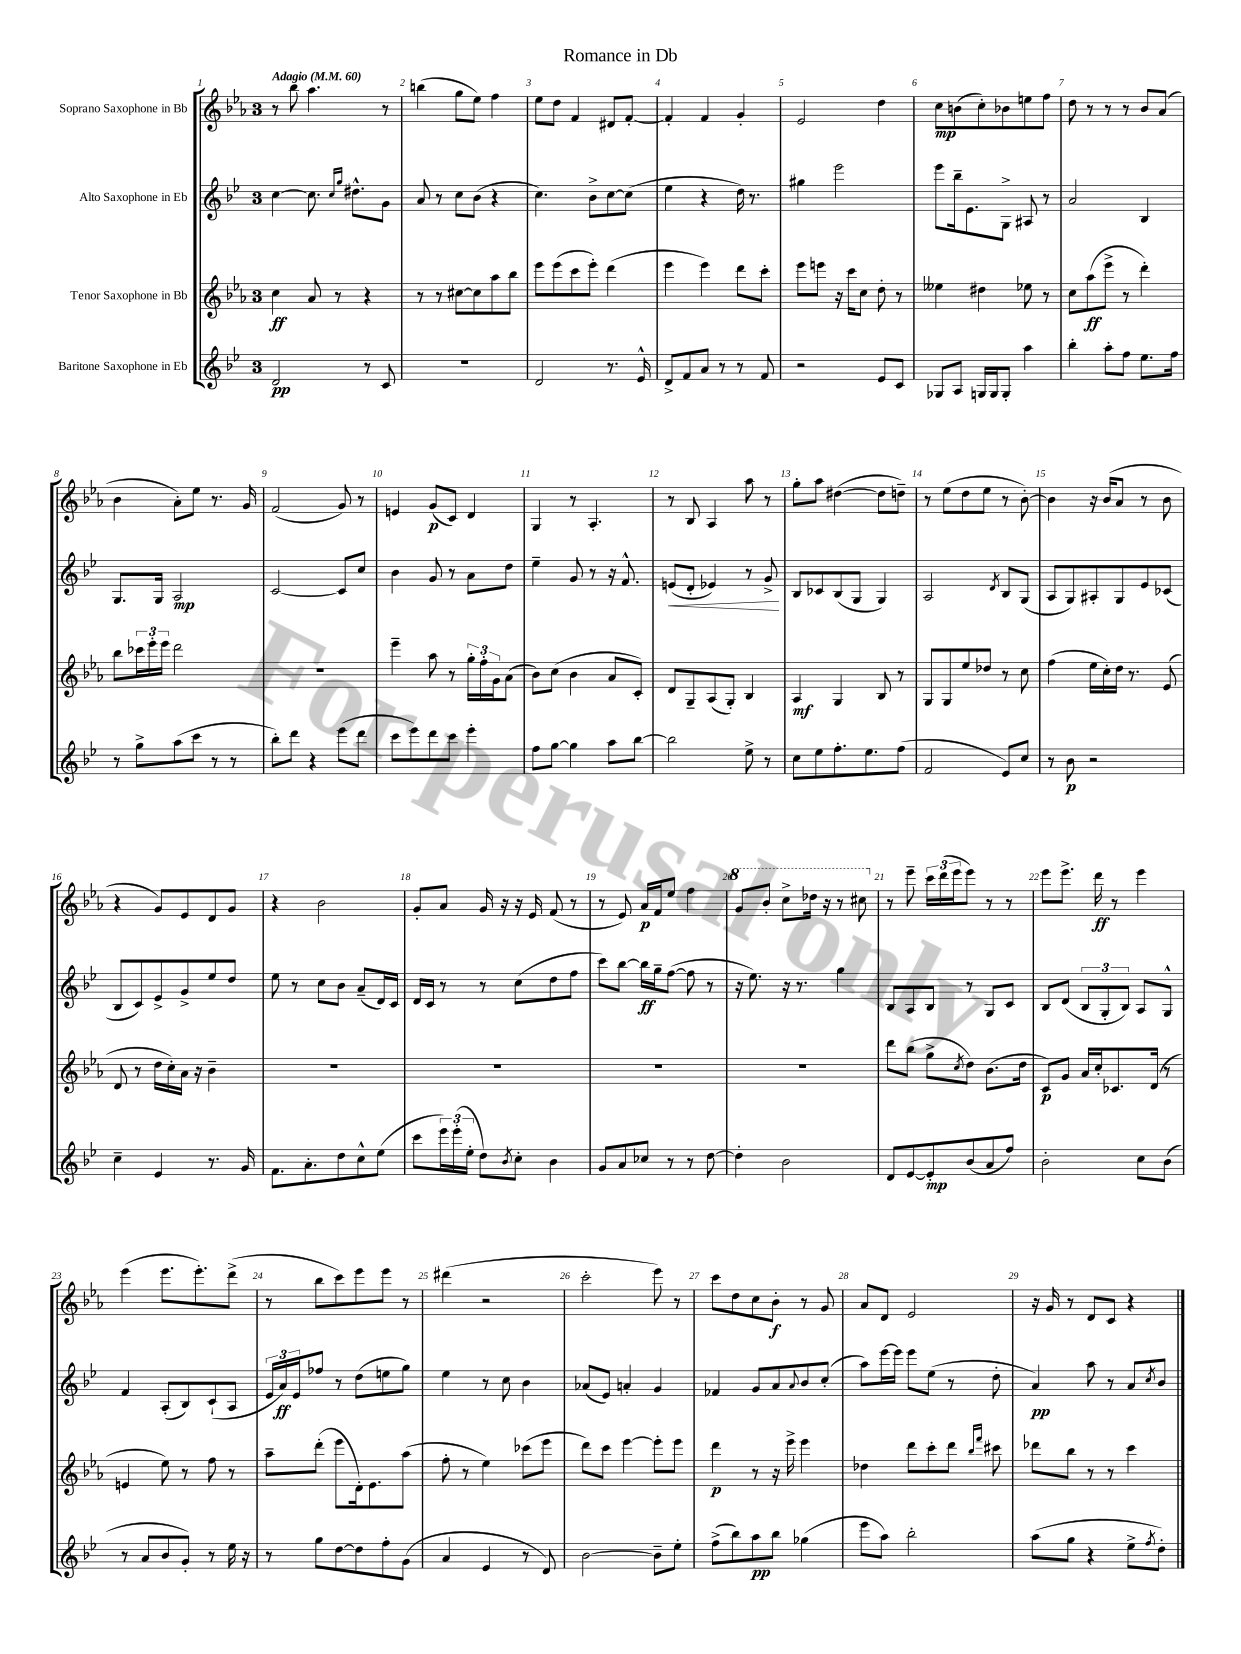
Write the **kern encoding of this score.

**kern	**kern	**kern	**kern
*staff4	*staff3	*staff2	*staff1
*clefG2	*clefG2	*clefG2	*clefG2
*k[b-e-]	*k[b-e-a-]	*k[b-e-]	*k[b-e-a-]
*M3/4	*M3/4	*M3/4	*M3/4
*MM60	*MM60	*MM60	*MM60
2d	4cc	[4cc	8r
.	.	.	8bb-
.	8a-	8.cc]	4.aa-
.	8r	.	.
.	.	16qqcc	.
.	.	16qqgg	.
.	.	8.dd#^^	.
8r	4r	.	.
8c	.	8g	8r
=	=	=	=
2.r	8r	8a	(4bb
.	8r	8r	.
.	[8cc#	8cc	8gg
.	8cc#]	(8b-	8ee-)
.	8aa-	4r	4ff
.	8bb-	.	.
=	=	=	=
2d	8eee-	4.cc)	8ee-
.	(8eee-	.	8dd
.	8ccc	.	4f
.	8eee-')	8b-^	.
8.r	(4ddd	[8cc	8d#
.	.	(8cc]	[8f'
16e-^^	.	.	.
=	=	=	=
8d^	4eee-	4ee-	4f']
8f	.	.	.
8a	4eee-)	4r	4f
8r	.	.	.
8r	8ddd	16dd)	4g'
.	.	8.r	.
8f	8ccc'	.	.
=	=	=	=
2r	8eee-	4gg#	2e-
.	8eee	.	.
.	16r	2eee-	.
.	16ccc	.	.
.	8cc	.	.
8e-	8dd'	.	4dd
8c	8r	.	.
=	=	=	=
8G-	4ee--	8eee-	8cc
8A	.	16bb-~	(8b
.	.	8.e-	.
16G	4dd#	.	8cc')
16G	.	.	.
8G'	.	8G^	8b-
4aa	8ee-	8A#	8ee
.	8r	8r	8ff
=	=	=	=
4bb-'	8cc	2a	8dd
.	(8aa-	.	8r
8aa'	8eee-^	.	8r
8ff	8r	.	8r
8.ee-	4ddd')	4B-	8b-
.	.	.	(8a-
16ff	.	.	.
=	=	=	=
8r	8bb-	8.G	4b-
8gg^	24ccc-	.	.
.	24eee-'	.	.
.	.	16G	.
.	24eee-	.	.
(8aa	2ddd	2A	8a-')
8ccc	.	.	8ee-
8r	.	.	8.r
8r	.	.	.
.	.	.	16g
=	=	=	=
8bb-')	2.r	[2c	(2f
8ddd	.	.	.
4r	.	.	.
(8eee-	.	8c]	8g)
8ddd	.	8cc	8r
=	=	=	=
8ccc	4eee-~	4b-	4e
8eee-)	.	.	.
8ddd	8aa-	8g	(8g
8ccc	8r	8r	8c)
4eee-'	24gg'	8a	4d
.	24ff'	.	.
.	24g	.	.
.	(8a-	8dd	.
=	=	=	=
8ff	8b-)	4ee-~	4G
[8gg	(8cc	.	.
4gg]	4b-	8g	8r
.	.	8r	4.A-'
8aa	8a-	16r	.
.	.	8.f^^	.
[8bb-	8c')	.	.
=	=	=	=
2bb-]	8d	(8e	8r
.	8G~	8d'	8B-
.	(8A-	4e-)	4A-
.	8G')	.	.
8ee-^	4B-	8r	8aa-
8r	.	8g^	8r
=	=	=	=
8cc	4A-	8B-	8gg'
8ee-	.	8c-	8aa-
8.ff'	4G	(8B-	([4dd#
.	.	8G	.
8.ee-	.	.	.
.	8B-	4G)	8dd#]
(8ff	8r	.	8dd~)
=	=	=	=
2f	8G	2A	8r
.	8G	.	(8ee-
.	8ee-	.	8dd
.	8dd-	.	8ee-
.	.	8qd	.
8e-)	8r	8B-	8r
8cc	8cc	(8G	[8b-')
=	=	=	=
8r	(4ff	8A	4b-]
8b-	.	8G)	.
2r	16ee-	8A#'	16r
.	16cc')	.	(16b-
.	16dd	8G	8a-
.	8.r	.	.
.	.	8e-	8r
.	(8e-	(8c-	8b-
=	=	=	=
4cc~	8d	8B-	4r
.	8r	8c)	.
4e-	16dd	8e-^	8g)
.	16cc')	.	.
.	16a-	8g^	8e-
.	16r	.	.
8.r	4b-~	8ee-	8d
.	.	8dd	8g
16g	.	.	.
=	=	=	=
8.f	2.r	8ee-	4r
.	.	8r	.
8.a'	.	.	.
.	.	8cc	2b-
8dd	.	8b-	.
8cc^^	.	(8a~	.
(8ee-	.	16d)	.
.	.	16c	.
=	=	=	=
8ccc	2.r	16d	8g'
.	.	16c	.
24eee-)	.	8r	8a-
(24eee-'	.	.	.
24ee-'	.	.	.
8dd)	.	8r	16g
.	.	.	16r
8qb-	.	.	.
8cc'	.	(8cc	16r
.	.	.	16e-
4b-	.	8dd	(8f
.	.	8ff	8r
=	=	=	=
8g	2.r	8ccc)	8r
8a	.	[8bb-	8e-)
8cc-	.	16bb-]	16a-
.	.	16gg~	16f
8r	.	([8ff	8ee-
8r	.	8ff]	4ff
[8dd	.	8r	.
=	=	=	=
4dd']	2.r	16r	8gg
.	.	8.ee-)	.
.	.	.	8bb-'
2b-	.	16r	8ccc^
.	.	8.r	.
.	.	.	16ddd-
.	.	.	16r
.	.	4gg	8r
.	.	.	8ccc#
=	=	=	=
8d	8ddd	8B-	8r
[8e-	(8bb-	8A	8eee-~
8e-']	8gg^	8B-	24ccc
.	.	.	(24ddd
.	.	.	24eee-
.	8qcc	.	.
(8b-	8dd)	8r	8eee-)
8a	(8.b-	8G	8r
8ff)	.	8c	8r
.	16dd	.	.
=	=	=	=
2b-'	8c)	8B-	8eee-
.	8g	(8d	8.eee-^
.	16a-	12B-	.
.	16cc'	.	16ddd
.	.	12G'	.
.	8.c-	.	8r
.	.	12B-)	.
8cc	.	8A	4eee-
.	(16d	.	.
(8b-	8r	8G^^	.
=	=	=	=
8r	4e	4f	(4eee-
8a	.	.	.
8b-	8ee-)	(8A'	8.eee-
8g')	8r	8B-)	.
.	.	.	8.eee-')
8r	8ff	(8c`	.
16ee-	8r	8A	(8ddd^
16r	.	.	.
=	=	=	=
8r	8aa-~	24e-	8r
.	.	24a)	.
.	.	24e-	.
8gg	(8ddd'	8ff-	8bb-
[8dd	8eee-	8r	8ccc)
8dd]	16d')	(8dd	8eee-
.	8.e-	.	.
8ff'	.	8ee	8eee-
(8g	(8aa-	8gg)	8r
=	=	=	=
4a	8ff'	4ee-	(4ddd#
.	8r	.	.
4e-	4ee-)	8r	2r
.	.	8cc	.
8r	(8ccc-	4b-	.
8d)	8eee-	.	.
=	=	=	=
[2b-	8ddd)	(8a-	2ccc'
.	8ccc	8e-)	.
.	[4eee-	4a'	.
8b-~]	8eee-']	4g	8eee-)
8ee-'	8eee-	.	8r
=	=	=	=
(8ff^	4ddd	4f-	8ccc
8bb-)	.	.	8dd
8aa	8r	8g	8cc
8bb-	16r	8a	8b-'
.	16eee-^	.	.
.	.	8qqa	.
(4gg-	4eee-	8b-	8r
.	.	(8cc'	8g
=	=	=	=
8eee-	4dd-	8aa)	8a-
8aa)	.	[16eee-	8d
.	.	16eee-]	.
2bb-'	8ddd	8eee-	2e-
.	8ccc'	(8ee-	.
.	8ddd	8r	.
.	16qqbb-	.	.
.	16qqfff	.	.
.	8ccc#	8dd'	.
=	=	=	=
(8aa	8ddd-	4a)	16r
.	.	.	16g
8gg	8bb-	.	8r
4r	8r	8aa	8d
.	8r	8r	8c
8ee-^	4ccc	8a	4r
8qff	.	8qcc	.
8dd')	.	8b-	.
==	==	==	==
*-	*-	*-	*-
